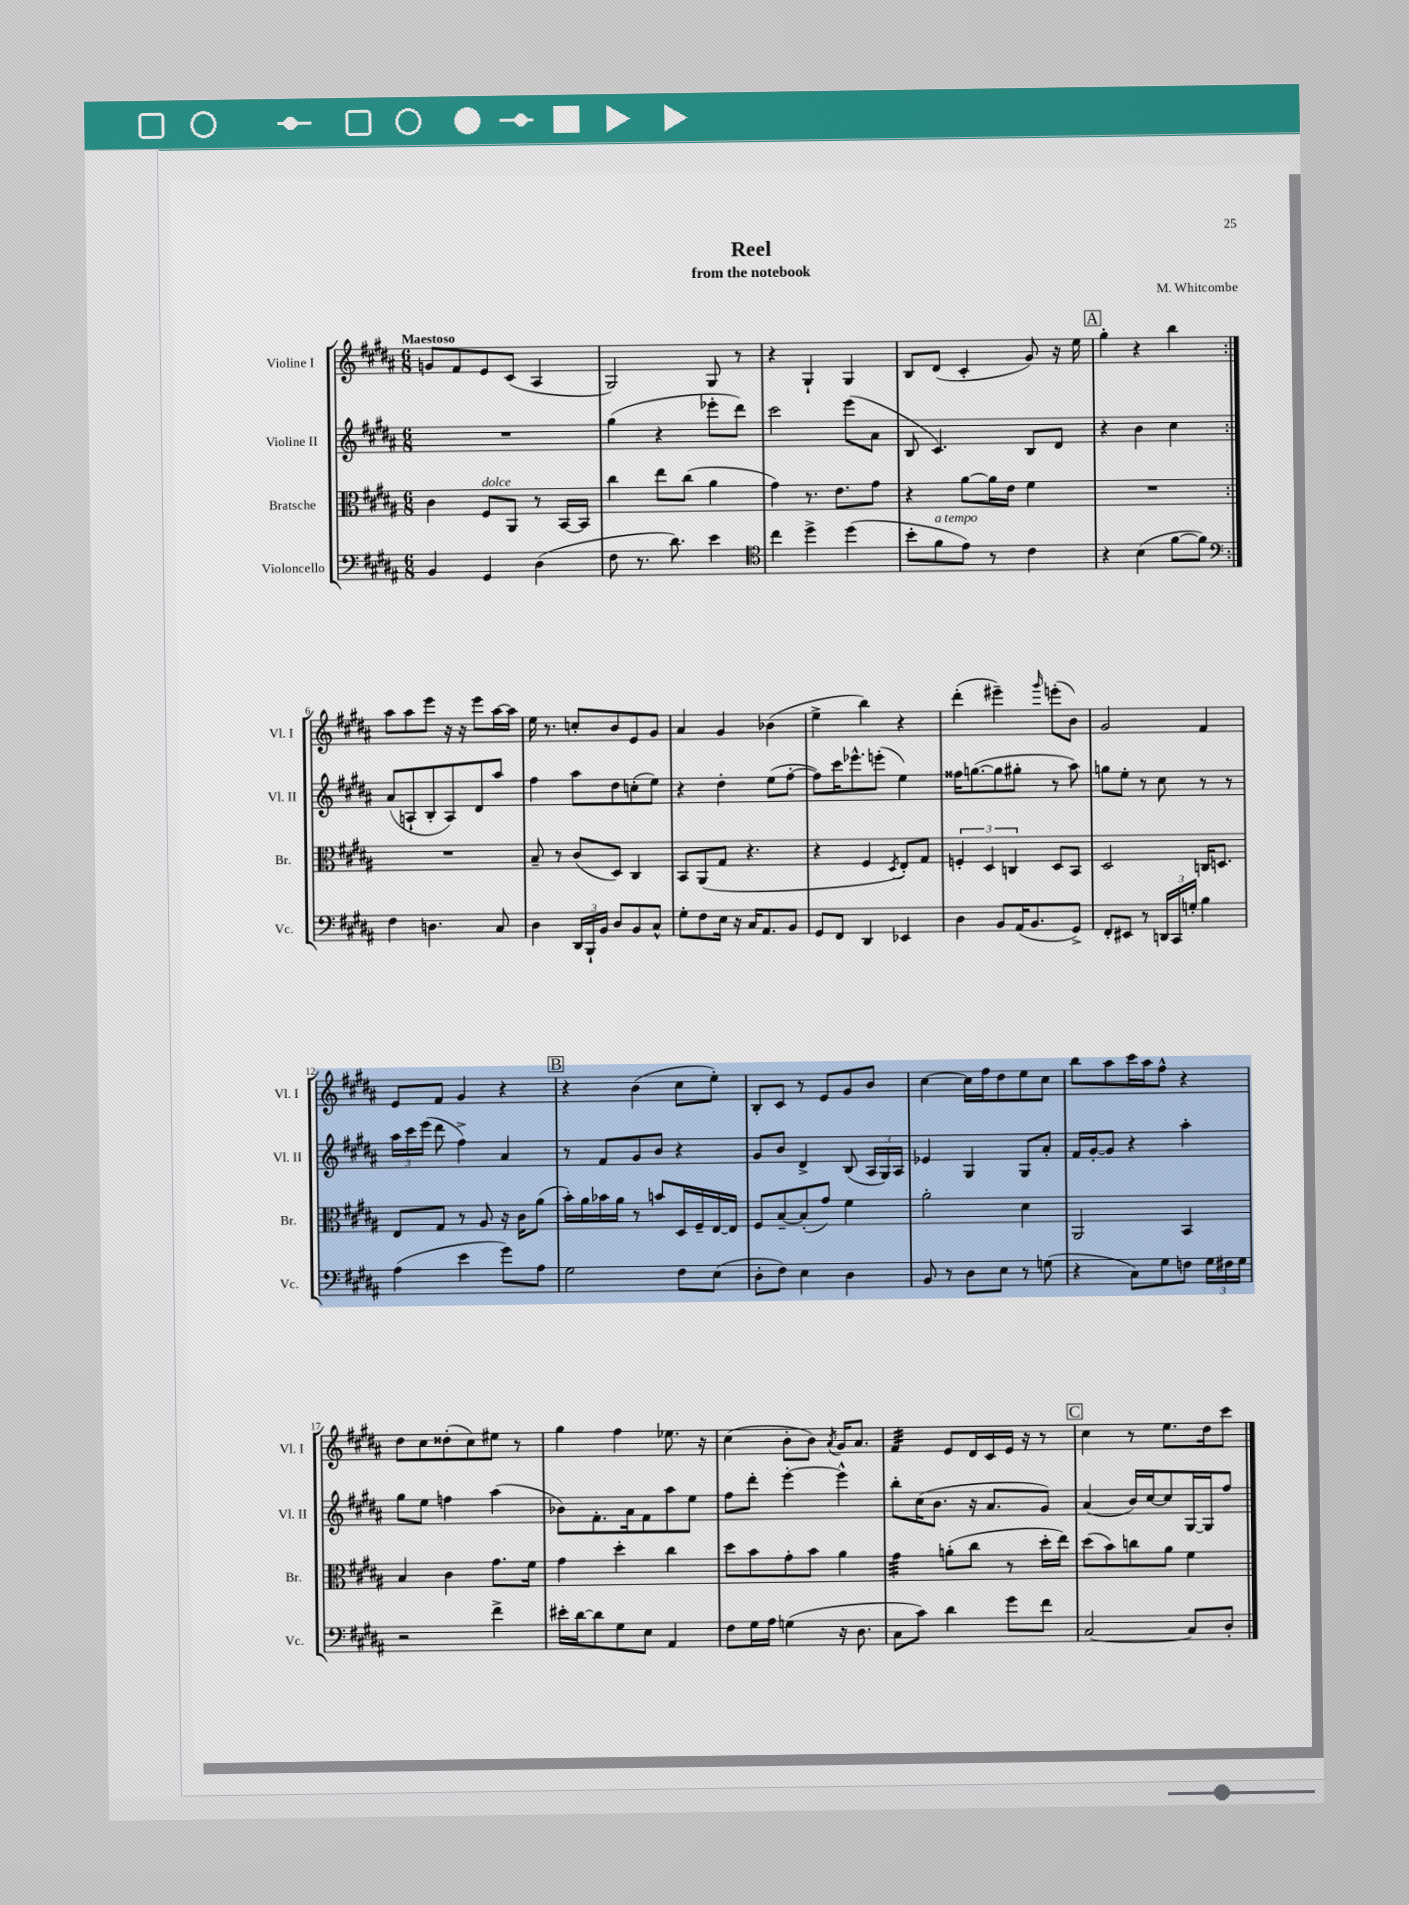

**kern	**kern	**kern	**kern
*part4	*part3	*part2	*part1
*staff4	*staff3	*staff2	*staff1
*I"Violoncello	*I"Bratsche	*I"Violine II	*I"Violine I
*I'Vc.	*I'Br.	*I'Vl. II	*I'Vl. I
*clefF4	*clefC3	*clefG2	*clefG2
*k[f#c#g#d#a#]	*k[f#c#g#d#a#]	*k[f#c#g#d#a#]	*k[f#c#g#d#a#]
*M6/8	*M6/8	*M6/8	*M6/8
=1	=1	=1	=1
!	!	!	!LO:TX:a:B:t=Maestoso
4BB/	4c#\	2.r	8gn/L
.	.	.	8f#/
!	!LO:TX:a:i:t=dolce	!	!
4GG#/	8F#/L	.	8e/
.	8AA#/J	.	(8c#/J
(4D#\	8r	.	4A#/
.	[16BB/LL	.	.
.	16BB/JJ]	.	.
=2	=2	=2	=2
8F#\	4cc#\	(4gg#\	2G#/)
8.r	.	.	.
.	8ee\L	4r	.
8.d#\)	.	.	.
.	(8cc#\J	.	.
4e\	4a#\	8eee-X'\L	8G#/
.	.	8ddd#\J)	8r
=3	=3	=3	=3
*clefC4	*	*	*
4cc#\	4g#\)	2ccc#\	4r
4dd#^\	8.r	.	4G#`/
.	8.e\L	.	.
(4dd#\	.	(8eee\L	4G#/
.	8g#\J	8a#\J	.
=4	=4	=4	=4
8b'\L	4r	8B/	8B/L
!LO:TX:a:i:t=a tempo	!	!	!
8f#\	.	4.c#/)	(8d#/J
8e\J)	[8a#\L	.	4c#'/
8r	16a#\L]	.	.
.	16e\JJ	.	.
4c#\	4f#\	8B/L	8g#/)
.	.	8d#/J	16r
.	.	.	16ee\
!!LO:REH:place=s1:t=A
=5	=5	=5	=5
4r	2.r	4r	4gg#'\
(4B\	.	4b\	4r
[8f#\L	.	4cc#\	4bb\
8f#\J])	.	.	.
!!LO:LB:g=z
=6:|!	=6:|!	=6:|!	=6:|!
*clefF4	*	*	*
4F#\	2.r	(8a#/L	8aa#\L
.	.	8An`/	8aa#\
4.Dn\	.	8B'/	8eee\J
.	.	8A/)	16r
.	.	.	16r
.	.	8d#/	8eee\L
8C#/	.	8aa#/J	[16aa#\L
.	.	.	16aa#\JJ]
=7	=7	=7	=7
4D#\	8B~/	4ff#\	16ee\
.	.	.	8.r
.	8r	.	.
24DD#/LL	(8c#/L	8aa#\L	8ccn'/L
24BBB`/	.	.	.
24BB/JJ	.	.	.
8D#/L	8D#/J)	8dd#\	8b/
8BB/	4C#/	(8ccn'\	8e/
8C#^^/J	.	8ee\J)	8g#/J
=8	=8	=8	=8
8G#'\L	8BB/L	4r	4a#/
8F#\	(8AA#/	.	.
16E\Jk	8G#/J	4dd#'\	4g#/
16r	.	.	.
16C#/KL	4.r	.	.
8.AA#/	.	.	.
.	.	(8ee\L	(4b-X\
8BB/J	.	[8ff#'\J	.
=9	=9	=9	=9
8GG#/L	4r	8ff#\L])	4ee^\
8FF#/J	.	16ccc#\K	.
.	.	8.eee-X^^\	.
4DD#/	4F#/	.	4bb\)
.	.	(8eeen'\J	.
.	8qD#/	.	.
4EE-X/	8E'/L)	4ee\)	4r
.	8G#/J	.	.
=10	=10	=10	=10
4D#\	6Fn'/	16ff##X\KL	(4ddd#'\
.	.	([8.ggn\	.
.	6D#/	.	.
8BB/L	.	8gg\]	4eee#X~\)
.	6Cn/	.	.
(16AA#/K	.	8gg#X'\J	.
8.BB/	.	.	.
.	.	.	16qqggg#/
.	8D#/L	8r	(8eeen'\L
8GG#^/J)	8BB/J	8aa#\)	8b\J)
=11	=11	=11	=11
8FF#'/L	2D#/	8ggn\L	2g#/
8EE#X/J	.	8ee'\J	.
8r	.	8r	.
24DDn/LL	.	8cc#\	.
24CC#/	.	.	.
24Gn'/JJ	.	.	.
4B\	16Cn/KL	8r	4f#/
.	8.Dn/J	.	.
.	.	8r	.
!!LO:LB:g=z
=12	=12	=12	=12
(4A#\	8E/L	24aa#\LL	8e/L
.	.	24ccc#\	.
.	.	(24eee\JJ	.
.	8G#/J	8ddd#\	8f#/J
4e\	8r	4ff#^\)	4g#/
.	8A#/	.	.
8g#\L)	16r	4a#/	4r
.	16c#\KL	.	.
8A#\J	(8a#\J	.	.
!!LO:REH:place=s1:t=B
=13	=13	=13	=13
2G#\	16b'\LL)	8r	4r
.	16a#\	.	.
.	16b-X\	8f#/L	.
.	16a#\JJ	.	.
.	8r	8g#/	(4b\
.	8bn/L	8b/J	.
8F#\L	16D#/L	4r	8cc#\L
.	16F#~/	.	.
(8E\J	[16E/	.	8ee'\J)
.	16E/JJ]	.	.
=14	=14	=14	=14
8D#'\L	8F#/L	8g#/L	8B'/L
8F#\J)	[8B~/	8b/J	8c#/J
4E\	(8B'/]	4d#^/	8r
.	8g#/J)	.	8e/L
4D#\	4f#\	(8B/	8g#/
.	.	24A#/LL	8b/J
.	.	24G#/)	.
.	.	24A#/JJ	.
=15	=15	=15	=15
8BB/	2a#'\	4e-X/	[4cc#\
8r	.	.	.
8D#\L	.	4G#/	16cc#\LL]
.	.	.	16ff#\J
8E\J	.	.	8dd#\
8r	4d#\	8G#/L	8ee\
(8Gn\	.	8a#'/J	8cc#\J
=16	=16	=16	=16
4r	2AA#/	16f#/LL	8bb\L
.	.	[16g#'/J	.
.	.	8g#/J]	8aa#\
8C#\L)	.	4r	16ccc#\L
.	.	.	16aa#\J
8G#\	.	.	8ff#^^\J
8Fn\J	4BB/	4aa#'\	4r
24G#\LL	.	.	.
24F#X\	.	.	.
24G#\JJ	.	.	.
!!LO:LB:g=z
=17	=17	=17	=17
2r	4B/	8gg#\L	8dd#\L
.	.	8ee\J	8cc#\
.	4c#\	4ffn\	(8dd##X'\
.	.	.	8cc#\)
4f#^\	8.g#\L	(4aa#\	8ee#X\J
.	.	.	8r
.	16f#\Jk	.	.
=18	=18	=18	=18
16e#X'\LL	4g#\	8b-X\L)	4gg#\
[16d#\J	.	.	.
8d#\]	.	8.f#'\	.
8G#\	4dd#'\	.	4ff#\
.	.	16a#\k	.
8E\J	.	8f#\	.
4AA#/	4cc#\	8aa#\	8.ee-X\
.	.	8ee\J	.
.	.	.	16r
=19	=19	=19	=19
8F#\L	8dd#\L	8ff#\L	(4cc#\
16G#\L	8b\	8ddd#'\J	.
16A#\JJ	.	.	.
(4Gn\	8g#'\	[4eee'\	8b'\L
.	8b\J	.	8b\J)
.	.	.	8qa#/
16r	4a#\	4eee^^\]	16g#/KL
8.D#\	.	.	8.a#/J
=20	=20	=20	=20
*	*tremolo	*	*
*	*	*	*tremolo
8C#\L	32g#\LLL	8bb'\L	32f#/LLL
.	32g#\	.	32f#/
.	32g#\	.	32f#/
.	32g#\	.	32f#/
8c#\J)	32g#\	(16cc#\K	32f#/
.	32g#\	.	32f#/
.	32g#\	8.b\J	32f#/
.	32g#\JJJ	.	32f#/JJJ
*	*	*	*Xtremolo
*	*Xtremolo	*	*
4d#\	(8an'\L	.	8e/L
.	8cc#\J	16r	16d#/L
.	.	8.a#/L	16c#/
8g#\L	8r	.	16e/JJ
.	.	.	16r
8f#\J	16dd#'\LL	8g#/J)	8r
.	16ee\JJ)	.	.
!!LO:REH:place=s1:t=C
=21	=21	=21	=21
[2C#/	(8dd#\L	(4a#/	4cc#\
.	8b\)	.	.
.	8ccn\	16b/LL)	8r
.	.	[16cc#/J	.
.	8a#\J	8cc#/]	8.ee\L
8C#/L]	4f#\	[16G#/L	.
.	.	16G#/J]	16dd#\k
8D#'/J	.	8ff#/J	8ccc#\J
==	==	==	==
*-	*-	*-	*-
